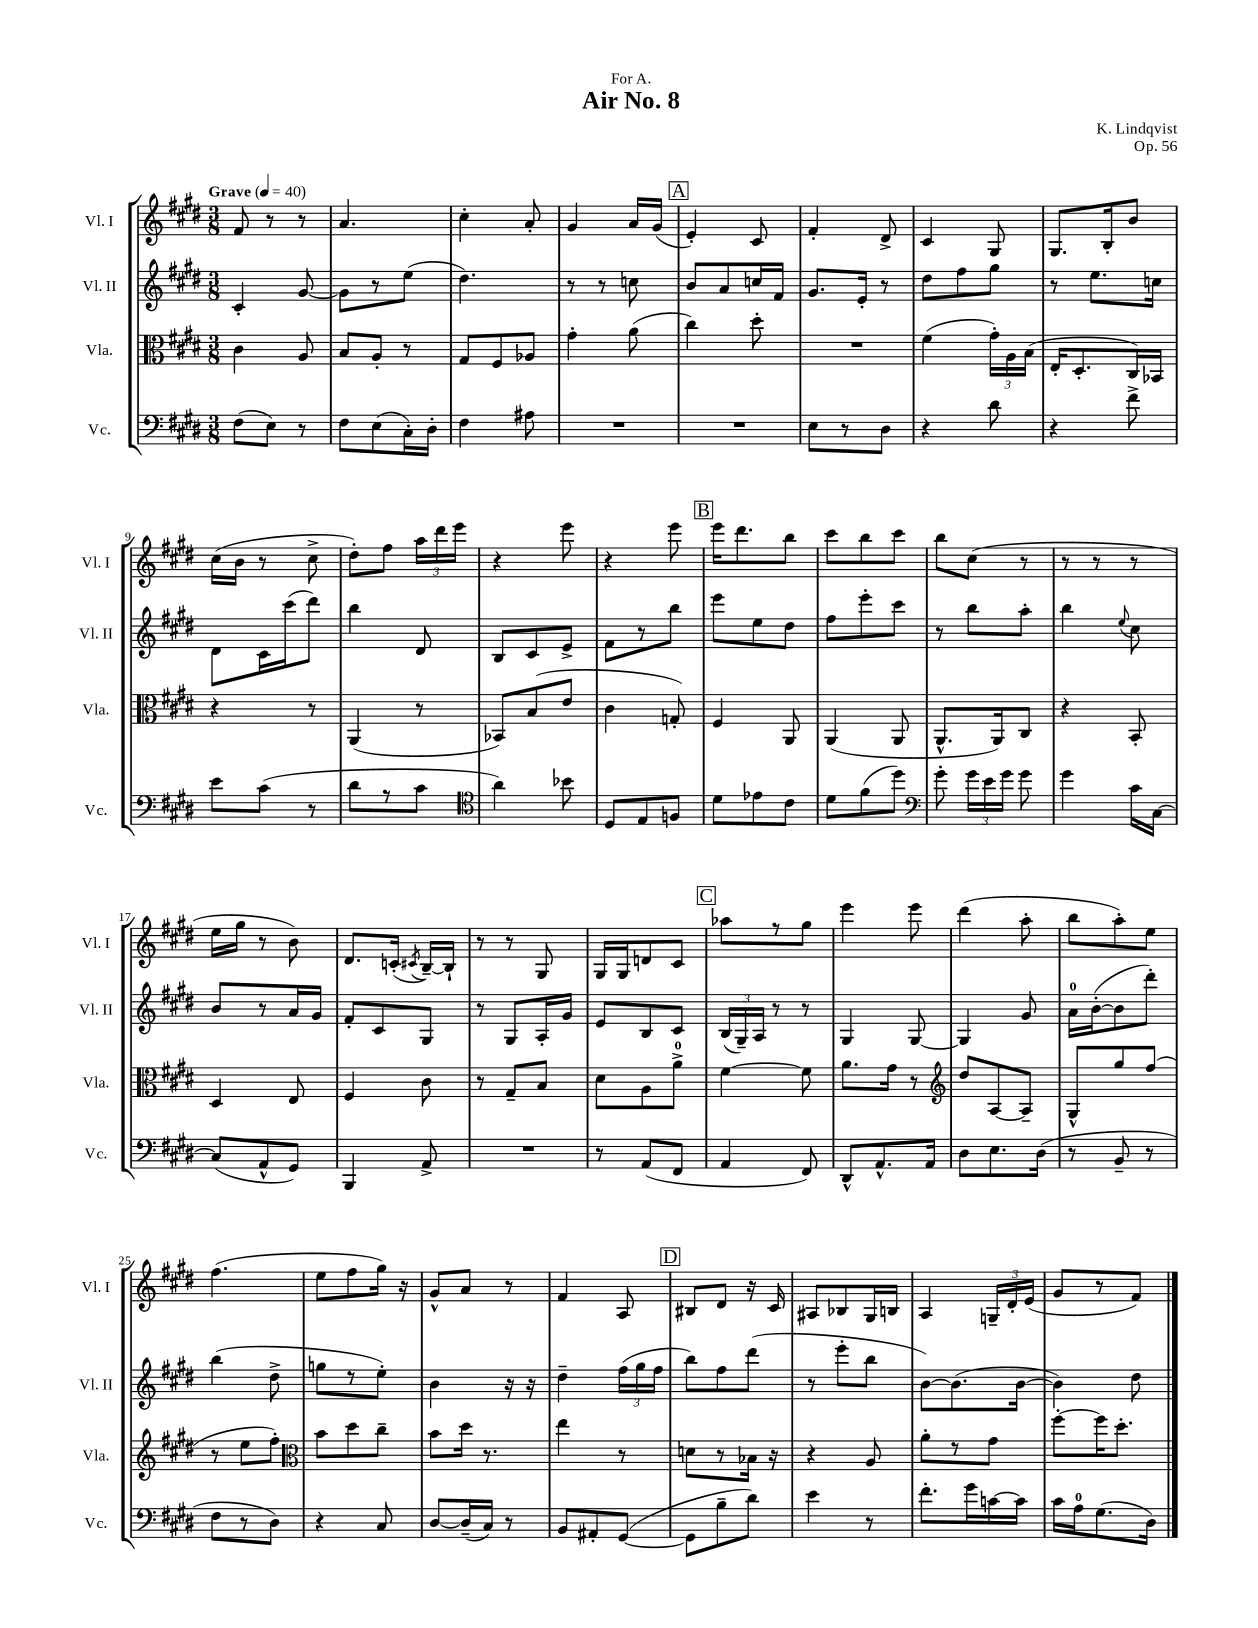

**kern	**kern	**kern	**kern
*staff4	*staff3	*staff2	*staff1
*clefF4	*clefC3	*clefG2	*clefG2
*k[f#c#g#d#]	*k[f#c#g#d#]	*k[f#c#g#d#]	*k[f#c#g#d#]
*M3/8	*M3/8	*M3/8	*M3/8
*MM40	*MM40	*MM40	*MM40
(8F#\L	4c#\	4c#'/	8f#/
8E\J)	.	.	8r
8r	8A/	[8g#/	8r
=	=	=	=
8F#\L	8B/L	8g#\]L	4.a/
(8E\	8A'/J	8r	.
16C#'\L)	8r	(8ee\J	.
16D#'\JJ	.	.	.
=	=	=	=
4F#\	8G#/L	4.dd#\)	4cc#'\
.	8F#/	.	.
8A#\	8A-/J	.	8a'/
=	=	=	=
4.r	4g#'\	8r	4g#/
.	.	8r	.
.	(8a\	8cc\	16a/LL
.	.	.	(16g#/JJ
=	=	=	=
4.r	4cc#\)	8b/L	4e'/)
.	.	8a/	.
.	8dd#'\	16cc/L	8c#/
.	.	16f#/JJ	.
=	=	=	=
8E\L	4.r	8.g#/L	4f#'/
8r	.	.	.
.	.	16e'/Jk	.
8D#\J	.	8r	8d#^/
=	=	=	=
4r	(4f#\	8dd#\L	4c#/
.	.	8ff#\	.
8d#\	24g#'\LL)	8gg#\J	8G#/
.	24A\	.	.
.	(24B\JJ	.	.
=	=	=	=
4r	16E'/LK	8r	8.G#/L
.	8.D#'/	.	.
.	.	8.ee\L	.
.	.	.	16B'/k
8f#^\	16C#/L)	.	8b/J
.	16BB-/JJ	16cc\Jk	.
=	=	=	=
8e\L	4r	8d#\L	(16cc#\LL
.	.	.	16b\JJ
(8c#\J	.	16c#\L	8r
.	.	(16ccc#\J	.
8r	8r	8ddd#\J)	8cc#^\
=	=	=	=
8d#\L	(4AA/	4bb\	8dd#'\L)
8r	.	.	8ff#\J
8c#\J	8r	8d#/	24aa\LL
.	.	.	24ddd#\
.	.	.	24eee\JJ
=	=	=	=
*clefC4	*	*	*
4a\)	8BB-/L)	8B/L	4r
.	(8B/	8c#/	.
8b-\	8e/J	8e^/J	8eee\
=	=	=	=
8D#/L	4c#\	8f#\L	4r
8E/	.	8r	.
8F/J	8G'/)	8bb\J	8eee\
=	=	=	=
8d#\L	4F#/	8eee\L	16eee\LK
.	.	.	8.ddd#\
8e-\	.	8ee\	.
8c#\J	8AA/	8dd#\J	8bb\J
=	=	=	=
8d#\L	(4AA/	8ff#\L	8ccc#\L
(8f#\	.	8eee'\	8bb\
8dd#\J)	8AA/	8ccc#\J	8ccc#\J
=	=	=	=
*clefF4	*	*	*
8g#'\	8.AA^^/L	8r	8bb\L
24g#\LL	.	8bb\L	(8cc#\J
24e\	.	.	.
.	16AA/k)	.	.
24g#\JJ	.	.	.
8g#\	8C#/J	8aa'\J	8r
=	=	=	=
4g#\	4r	4bb\	8r
.	.	.	8r
.	.	8qqee/	.
16c#\LL	8BB'/	8cc#\	8r
[16C#\JJ	.	.	.
=	=	=	=
(8C#/]L	4D#/	8b/L	16ee\LL
.	.	.	16gg#\JJ
8AA^^/	.	8r	8r
8GG#/J)	8E/	16a/L	8b\)
.	.	16g#/JJ	.
=	=	=	=
4BBB/	4F#/	8f#'/L	8.d#/L
.	.	8c#/	.
.	.	.	(16c'/Jk
.	.	.	8qc#/
8AA^/	8c#\	8G#/J	[16B~/LL)
.	.	.	16B`/]JJ
=	=	=	=
4.r	8r	8r	8r
.	8G#~/L	8G#/L	8r
.	8B/J	16A'/L	8G#/
.	.	16g#/JJ	.
=	=	=	=
8r	8d#\L	8e/L	16G#/LL
.	.	.	16G#/J
(8AA/L	8A\	8B/	8d/
8FF#/J	8a^\J	8c#/J	8c#/J
=	=	=	=
4AA/	[4f#\	(24B/LL	8aa-\L
.	.	24G#~/)	.
.	.	24A/JJ	.
.	.	8r	8r
8FF#/)	8f#\]	8r	8gg#\J
=	=	=	=
8DD#^^/L	8.a\L	4G#/	4eee\
8.AA^^/	.	.	.
.	16g#\Jk	.	.
.	8r	[8G#/	8eee\
16AA/Jk	.	.	.
=	=	=	=
*	*clefG2	*	*
8D#\L	8dd#/L	4G#/]	(4ddd#\
8.E\	[8A/	.	.
.	8A~/]J	8g#/	8aa'\
(16D#\Jk	.	.	.
=	=	=	=
8r	8G#^^/L	16a\LL	8bb\L
.	.	([16b'\J	.
8BB~/	8gg#/	8b\]	8aa'\)
8r	(8ff#/J	8ddd#'\J)	8ee\J
=	=	=	=
8F#\L	8r	(4bb\	(4.ff#\
8r	8ee\L	.	.
8D#\J)	8ff#'\J)	8dd#^\	.
=	=	=	=
*	*clefC3	*	*
4r	8b\L	8gg\L	8ee\L
.	8dd#\	8r	8ff#\
8C#/	8cc#~\J	8ee'\J)	16gg#\Jk)
.	.	.	16r
=	=	=	=
[8D#/L	8b\L	4b\	8g#^^/L
(16D#~/]L	16dd#\Jk	.	8a/J
16C#/JJ)	8.r	.	.
8r	.	16r	8r
.	.	16r	.
=	=	=	=
8BB/L	4ee\	4dd#~\	4f#/
8AA#'/	.	.	.
([8GG#/J	8r	(24ff#\LL	8A/
.	.	24gg#\	.
.	.	24ff#\JJ	.
=	=	=	=
8GG#\]L	8d\L	8bb\L)	8B#/L
8B~\	8r	8ff#\	8d#/J
8d#\J)	16B-\Jk	(8ddd#\J	16r
.	16r	.	16c#/
=	=	=	=
4e\	4r	8r	8A#/L
.	.	8eee'\L	8B-/
8r	8A/	8bb\J	16G#/L
.	.	.	16B/JJ
=	=	=	=
8.f#'\L	8a'\L	[8b\L)	4A/
.	8r	(8.b\]	.
16g#\L	.	.	.
[16c\	8g#\J	.	24G~/LL
.	.	.	24d#'/
16c\]JJ	.	[16b\Jk	.
.	.	.	(24e/JJ
=	=	=	=
16c#\LL	[8ff#'\L	4b\])	8g#/L
16A\J	.	.	.
(8.G#\	16ff#\]K	.	8r
.	8.dd#'\J	.	.
.	.	8dd#\	8f#/J)
16D#\Jk)	.	.	.
==	==	==	==
*-	*-	*-	*-
